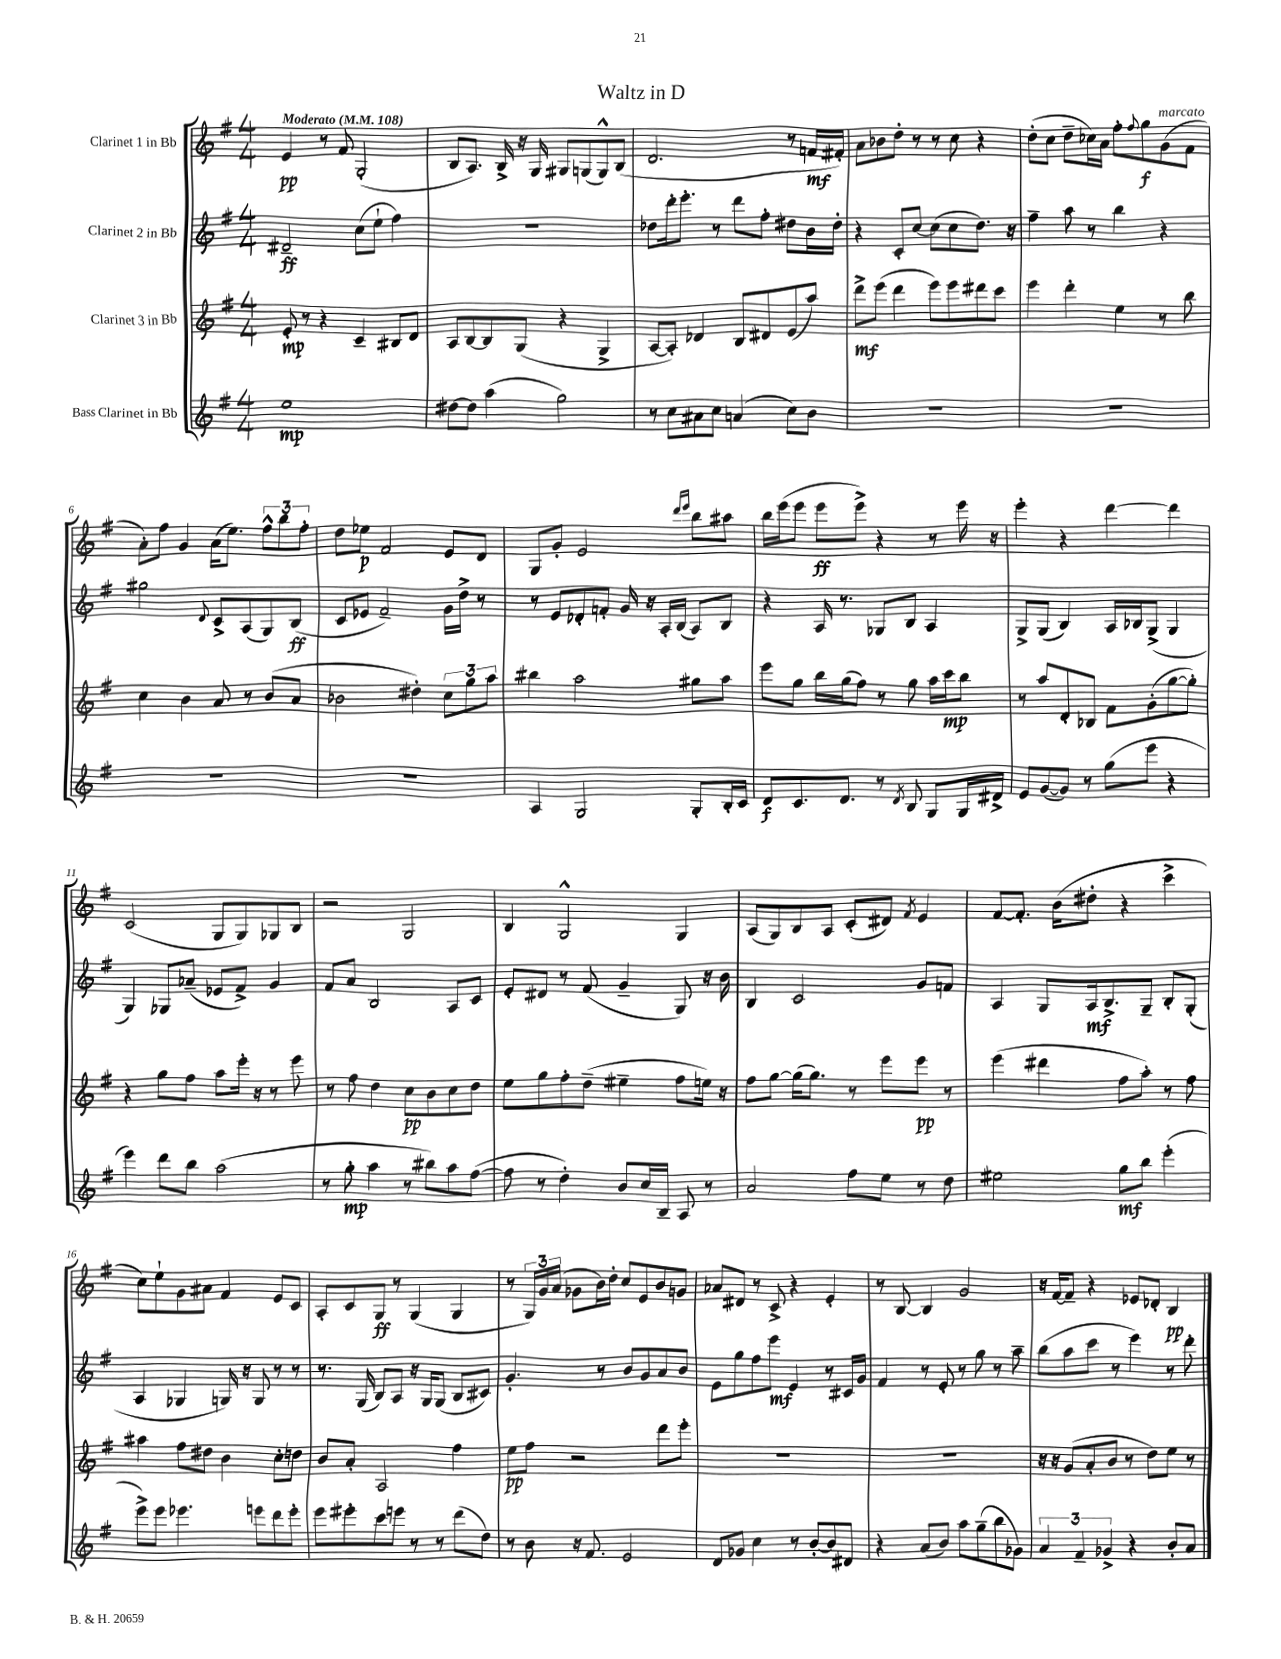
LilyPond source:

\header { title = "Waltz in D" }
<<
\new StaffGroup <<
\new Staff = "s0" \with { instrumentName = "Clarinet 1 in Bb" } {
    \clef treble \key g \major \numericTimeSignature \time 4/4 \tempo "Moderato" 4 = 108
    e'4\pp r8 fis'8 g2-.( |
    b8 a8.) b16-> r16 g16 gis8 g8( g8-^) b8( |
    d'2. r8 f'16\mf fis'16-.) |
    a'8 bes'8 d''8-. r8 r8 c''8 r4 |
    d''8-.( c''8 d''8-- ces''16) a'16 fis''8-. \appoggiatura { fis''8 } g''8\f g'8^\markup { \italic "marcato" }( fis'8 |
    a'8-.) fis''8 g'4 a'16( e''8.) \tuplet 3/2 { fis''8-^ b''8 fis''8-. } |
    d''8 ees''8\p fis'2 e'8 d'8 |
    g8 g'8-. e'2 \grace { d'''16 e'''16 } b''8 ais''8 |
    b''16 e'''16( e'''8 e'''8\ff e'''8->) r4 r8 e'''16 r16 |
    e'''4-. r4 d'''4~ d'''4 |
    c'2( g8 g8) ges8 b8 |
    r2 g2 |
    b4 g2-^ g4 |
    a8( g8) b8 a8 c'8-.( dis'8) \acciaccatura { fis'8 } e'4 |
    fis'8~ fis'8.-. b'16( dis''8-. r4 c'''4-> |
    c''8) e''8-! g'8 ais'8 fis'4 e'8 c'8 |
    a8-. c'8 g8\ff r8 g4( g4 |
    r8 \tuplet 3/2 { g16) g'16 a'16( } ges'8 b'16) d''16-. c''8 e'8 b'8 g'8 |
    aes'8 dis'8 r8 c'8-> r4 e'4-. |
    r8 b8~ b4 g'2 |
    r16 fis'16~ fis'8-- r4 ees'8 des'8-. b4\pp \bar "|." |
}
\new Staff = "s1" \with { instrumentName = "Clarinet 2 in Bb" } {
    \clef treble \key g \major \numericTimeSignature \time 4/4
    dis'2--\ff c''8( e''8-! fis''4) |
    R1 |
    des''8 d'''16-. e'''8.-. r8 d'''8 fis''8-. dis''8 b'16 dis''16-. |
    r4 c'8-. c''8~ c''8( c''8 d''8.) r16 |
    fis''4-- a''8 r8 b''4 r4 |
    gis''2 \appoggiatura { d'8 } c'8-> a8( g8) b8\ff( |
    c'8 ees'8 fis'2--) g'16 d''16-> r8 |
    r8 e'8 des'8-. f'8-. g'16 r16 a16-. b16( a8) b8 |
    r4 a16 r8. ges8 b8 a4 |
    g8-> g8( b4) a16 bes16 g8->( g4 |
    g4) ges8 aes'8--( ees'8 fis'8->) g'4 |
    fis'8 a'8 b2 a8 c'8 |
    e'8-. dis'8 r8 fis'8( g'4-- g8) r16 b'16 |
    b4 c'2 g'8 f'8 |
    a4 g8 a16\mf b8.-> g8-- b8-. g8-.( |
    a4 ges4 g16) r16 g8 r8 r8 |
    r8. g16( b8) a8 r16 g16 g8( b8 cis'8) |
    g'4.-. r8 b'8 g'8 a'8 b'8 |
    e'8 g''8 fis''8 e'''8\mf e'4 r8 cis'16 g'16 |
    fis'4 r8 e'8-. r8 g''8 r8 a''8-- |
    b''8( a''8 c'''8 r8 e'''4) r8 d'''8-. \bar "|." |
}
\new Staff = "s2" \with { instrumentName = "Clarinet 3 in Bb" } {
    \clef treble \key g \major \numericTimeSignature \time 4/4
    e'8-.\mp r8 r4 c'4-- bis8 d'8 |
    a8 b8~ b8 g8( r4 g4-> |
    a8~ a8-.) des'4 b8 dis'8 e'8( a''8) |
    d'''8->\mf e'''8( d'''4 e'''8) e'''8 dis'''8 c'''8 |
    e'''4 d'''4-. e''4 r8 b''8 |
    c''4 b'4 a'8 r8 b'8( a'8 |
    bes'2 dis''4-.) \tuplet 3/2 { c''8 g''8 a''8 } |
    bis''4 a''2 gis''8 a''8 |
    e'''8 g''8 b''16 g''16( fis''8) r8 g''8 a''16 c'''16\mp b''8 |
    r8 a''8 d'8-. bes8 fis'8 g'8-.( g''8~ g''8-.) |
    r4 g''8 fis''8 a''8 e'''16-. r16 r8 e'''8 |
    r8 fis''8 d''4 c''8\pp b'8 c''8 d''8 |
    e''8 g''8 fis''8-. d''8--( eis''4-- fis''8 e''16) r16 |
    fis''8 g''8~ g''16( g''8.) r8 e'''8 e'''8\pp r8 |
    e'''4( dis'''4 fis''8 a''8-.) r8 fis''8 |
    ais''4 fis''8 dis''8 b'4 c''8-. d''8 |
    b'8 a'8-. a2 fis''4 |
    e''8\pp fis''8 r2 d'''8 e'''8-. |
    R1 |
    R1 |
    r16 r16 g'8( a'8-. b'8 r8 d''8) e''8 r8 \bar "|." |
}
\new Staff = "s3" \with { instrumentName = "Bass Clarinet in Bb" } {
    \clef treble \key g \major \numericTimeSignature \time 4/4
    e''1\mp |
    dis''8~ dis''8 a''4( g''2) |
    r8 c''8 ais'8 c''8 a'4( c''8) b'8 |
    R1 |
    R1 |
    R1 |
    R1 |
    a4 g2 g8-. b16-. c'16 |
    d'8\f c'8. d'8. r8 \acciaccatura { d'8 } b8 g8 g16 dis'16-> |
    e'8 g'8~( g'8) r8 g''8( e'''8 r4 |
    e'''4) d'''8 b''8 a''2( |
    r8 g''8-.\mp a''4 r8 bis''8) a''8 fis''8~( |
    fis''8 r8 d''4-.) b'8 c''16 b16-- a8 r8 |
    a'2 fis''8 e''8 r8 d''8 |
    eis''2 g''8\mf b''8 e'''4-.( |
    e'''8->) e'''8 ees'''4. e'''8 d'''8 e'''8-. |
    e'''8 eis'''8-. c'''8 e'''8 r8 r8 d'''8( d''8) |
    r8 b'8 r16 fis'8. e'2 |
    d'8 ges'8 c''4 r8 b'8~-. b'8 dis'8 |
    r4 a'8( b'8) a''8 g''8--( b''8 ges'8) |
    \tuplet 3/2 { a'4 fis'4-- ges'4-> } r4 b'8-. a'8 \bar "|." |
}
>>
>>
